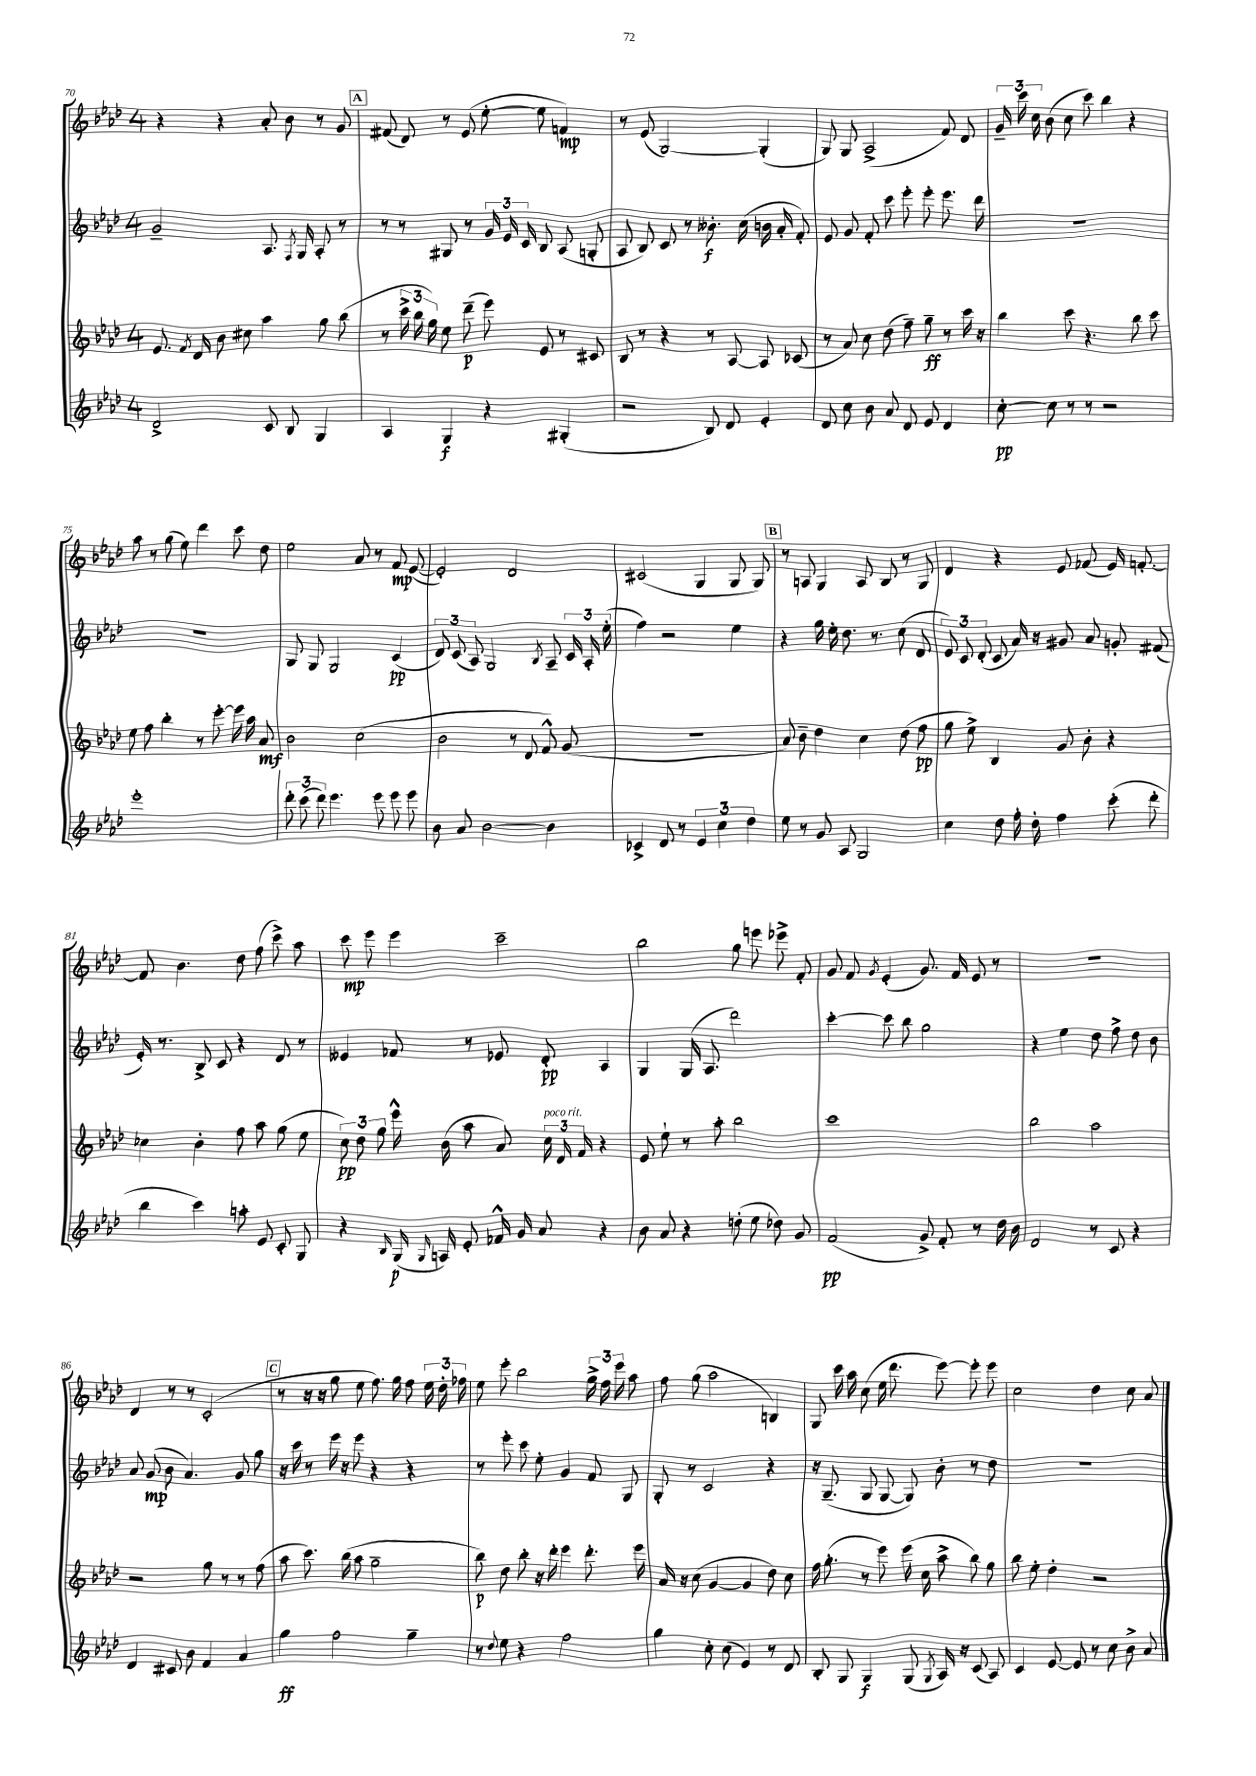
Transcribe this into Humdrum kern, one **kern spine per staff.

**kern	**kern	**kern	**kern
*staff4	*staff3	*staff2	*staff1
*clefG2	*clefG2	*clefG2	*clefG2
*k[b-e-a-d-]	*k[b-e-a-d-]	*k[b-e-a-d-]	*k[b-e-a-d-]
*M4/4	*M4/4	*M4/4	*M4/4
2d-^	8.e-	2g~	4r
.	8qf	.	.
.	16d-	.	.
.	8b-	.	4r
.	8cc#	.	.
8c	4aa-	8.A-	8a-'
8B-	.	.	8b-
.	.	8qF	.
.	.	16G	.
4G	8gg	8A-'	8r
.	(8bb-	8r	8g
=	=	=	=
4A-	8r	8r	(8f#
.	24ccc^	8r	8d-)
.	24bb-	.	.
.	24gg)	.	.
4G	8ee-	8G#	8r
.	(8ddd-~	8r	(8e-
4r	8eee-)	24g	[8ee-'
.	.	24e-	.
.	.	24c	.
.	8e-	8B-	8ee-]
(4G#'	8r	(8A-	4f)
.	8c#	8G'	.
=	=	=	=
2r	8B-	8A-	8r
.	8r	8B-)	(8e-
.	4r	8c	[2G)
.	.	8r	.
8B-)	8r	8.b--'	.
8d-	[8A-	.	.
.	.	(16cc	.
4e-'	8A-]	16b	(4G']
.	.	16a-'	.
.	(8c-	8f')	.
=	=	=	=
8d-	8r	8e-	8G)
8cc	8a-)	8g	8G
8b-	8cc	8f'	(2A-^
8a-	(8dd-	8ccc	.
8d-	8ff~)	8eee-'	.
8e-	8gg~	8eee-'	.
4d-	8r	8.eee-	8f)
.	16ccc	.	8d-
.	16r	16ddd-	.
=	=	=	=
[8cc'	4bb-	1r	24g~
.	.	.	24ccc
.	.	.	24cc
8cc]	.	.	(8b-
8r	8ccc	.	8cc
8r	4.r	.	8ccc)
2r	.	.	4bb-
.	8bb-	.	4r
.	8ccc	.	.
=	=	=	=
1eee-'	8ee-	1r	8aa-
.	8ff	.	8r
.	4bb-'	.	(8gg
.	.	.	8ee-)
.	8r	.	4ddd-
.	[8eee-'	.	.
.	16eee-]	.	8ccc
.	16aa-	.	.
.	8a-	.	8dd-
=	=	=	=
12ddd-'	2b-	8G	2ee-
(12ccc	.	.	.
.	.	8G	.
12ddd-)	.	.	.
4.eee-	.	2G	.
.	(2cc	.	8a-
8eee-	.	.	8r
8eee-	.	(4c	8f
8eee-	.	.	([8e-
=	=	=	=
8b-	2b-	12d-)	2e-'])
.	.	(12c	.
8a-	.	.	.
.	.	12A-)	.
[2b-	.	2G	.
.	8r	.	2d-
.	8d-	.	.
.	.	8qB-	.
4b-]	8f^^)	8A-~	.
.	(8g	24c	.
.	.	24A-'	.
.	.	(24ee-'	.
=	=	=	=
4c-^	1r	4ff)	(2c#
8d-	.	2r	.
8r	.	.	.
6e-	.	.	4G
6cc	.	.	.
.	.	4ee-	8G
6dd-	.	.	.
.	.	.	8G)
=	=	=	=
8ee-	8a-)	4r	8r
8r	8b-~	.	8A
8g	4dd-	16gg	4G
.	.	16ee-'	.
8A-	.	8.dd-	.
2G	4cc	.	8A
.	.	8.r	.
.	.	.	8B-
.	(8dd-	(8cc	8r
.	8ff	8d-	8G
=	=	=	=
4cc	8gg	12e-)	4d-
.	.	12c	.
.	8ee-^)	.	.
.	.	(12d-'	.
8dd-	4B-	8c	4r
16ff'	.	16a-)	.
16dd-'	.	16r	.
4ff	8g	8g#	8e-
.	8b-'	8a-	(8f-
(8ccc'	4r	8g'	16e-)
.	.	.	[8.f'
8ddd-'	.	(8f#	.
=	=	=	=
4bb-	4cc-	16e-')	8f]
.	.	8.r	.
.	.	.	4.b-
4ccc)	4b-'	8B-^	.
.	.	8c	.
8aa'	8ff	4r	8dd-
8e-	8aa-	.	(8ff
8c'	(8gg	8d-	8ccc^)
8G	8ee-	8r	8aa-
=	=	=	=
4r	12cc)	4e--	8ccc
.	12dd-	.	.
.	.	.	8eee-
.	12gg	.	.
16qqB-	.	.	.
(16G	16eee-^^	8f-	4eee-
16qqG	.	.	.
16A)	(16b-	.	.
8e-'	8aa-	8r	.
16f-^^	8a-)	8e-	2ccc~
16g	.	.	.
8a-	24cc	8d-'	.
.	24d-	.	.
.	24f	.	.
4r	4r	4A-	.
=	=	=	=
8b-	8e-	4G	2bb-
8a-	8ee-`	.	.
4r	8r	(16G	.
.	.	8.A-	.
.	8aa-'	.	.
(8dd'	2bb-	2ddd-)	8gg
8ee-	.	.	8eee
8dd-)	.	.	8eee-^
8g	.	.	8f'
=	=	=	=
(2f	1ccc	[4ccc'	8g
.	.	.	8f
.	.	.	8qg
.	.	8ccc]	(4e-'
.	.	8bb-	.
8g^)	.	2gg	8.g)
8f'	.	.	.
.	.	.	16f
8r	.	.	8e-
16dd-	.	.	8r
16b-	.	.	.
=	=	=	=
2d-	2bb-	4r	1r
.	.	4ee-	.
8r	2aa-	8dd-	.
8c	.	8ff^	.
4r	.	8dd-	.
.	.	8b-	.
=	=	=	=
4d-	2r	8a-	4d-
.	.	(8g	.
8c#	.	8b-	8r
8b-	.	4.a-)	8r
4f	8gg	.	(2c'
.	8r	.	.
4a-	8r	8g	.
.	(8ff	8gg	.
=	=	=	=
4gg	8aa-	16r	8r
.	.	16ccc	.
.	8.ccc)	8r	16r
.	.	.	16r
2ff	.	16eee-	8gg
.	(16bb-	16r	.
.	8aa-	8eee-	8ee-
.	2gg~	4r	8.ff)
.	.	.	16gg
4gg~	.	4r	8ff
.	.	.	24ee-
.	.	.	24dd-'
.	.	.	24ff-
=	=	=	=
8r	8bb-)	8r	8ee-
8qqdd-	.	.	.
8ee-	8dd-	8eee-'	8eee-'
4r	8bb-'	8ccc	2bb-
.	16r	8ee-'	.
.	16ddd-'	.	.
2ff	4eee-	4g	.
.	8.ddd-'	8f	24gg^
.	.	.	24ff
.	.	.	24eee-
.	.	8G	8aa-
.	16eee-	.	.
=	=	=	=
4gg	16a-	8G'	8ff
.	16r	.	.
.	(8cc	8r	(8gg
8cc'	[4g	2c	2aa-
(8cc	.	.	.
4e-)	4g]	.	.
8r	8dd-)	4r	4B)
8d-	8cc	.	.
=	=	=	=
8B-'	16ff	16r	8G
.	(8.gg'	(8.G~	.
8G	.	.	16ccc
.	.	.	16aa-
4G	8r	8G	(8cc
.	8eee-)	[8G	16ee-
.	.	.	8.ddd-
(8G	(16eee-	8G])	.
.	16cc	.	.
8qG	.	.	.
16A-)	8aa-^	8b-'	[8eee-)
16r	.	.	.
(8c	8bb-)	8r	8eee-']
8A-)	8gg	8dd-	8eee-
=	=	=	=
4c	8bb-	1r	2cc
.	8ee-'	.	.
[8e-	4dd-'	.	.
8e-]	.	.	.
8r	2r	.	4dd-
8cc	.	.	.
8b-^	.	.	8cc
8a-	.	.	8a-
==	==	==	==
*-	*-	*-	*-
